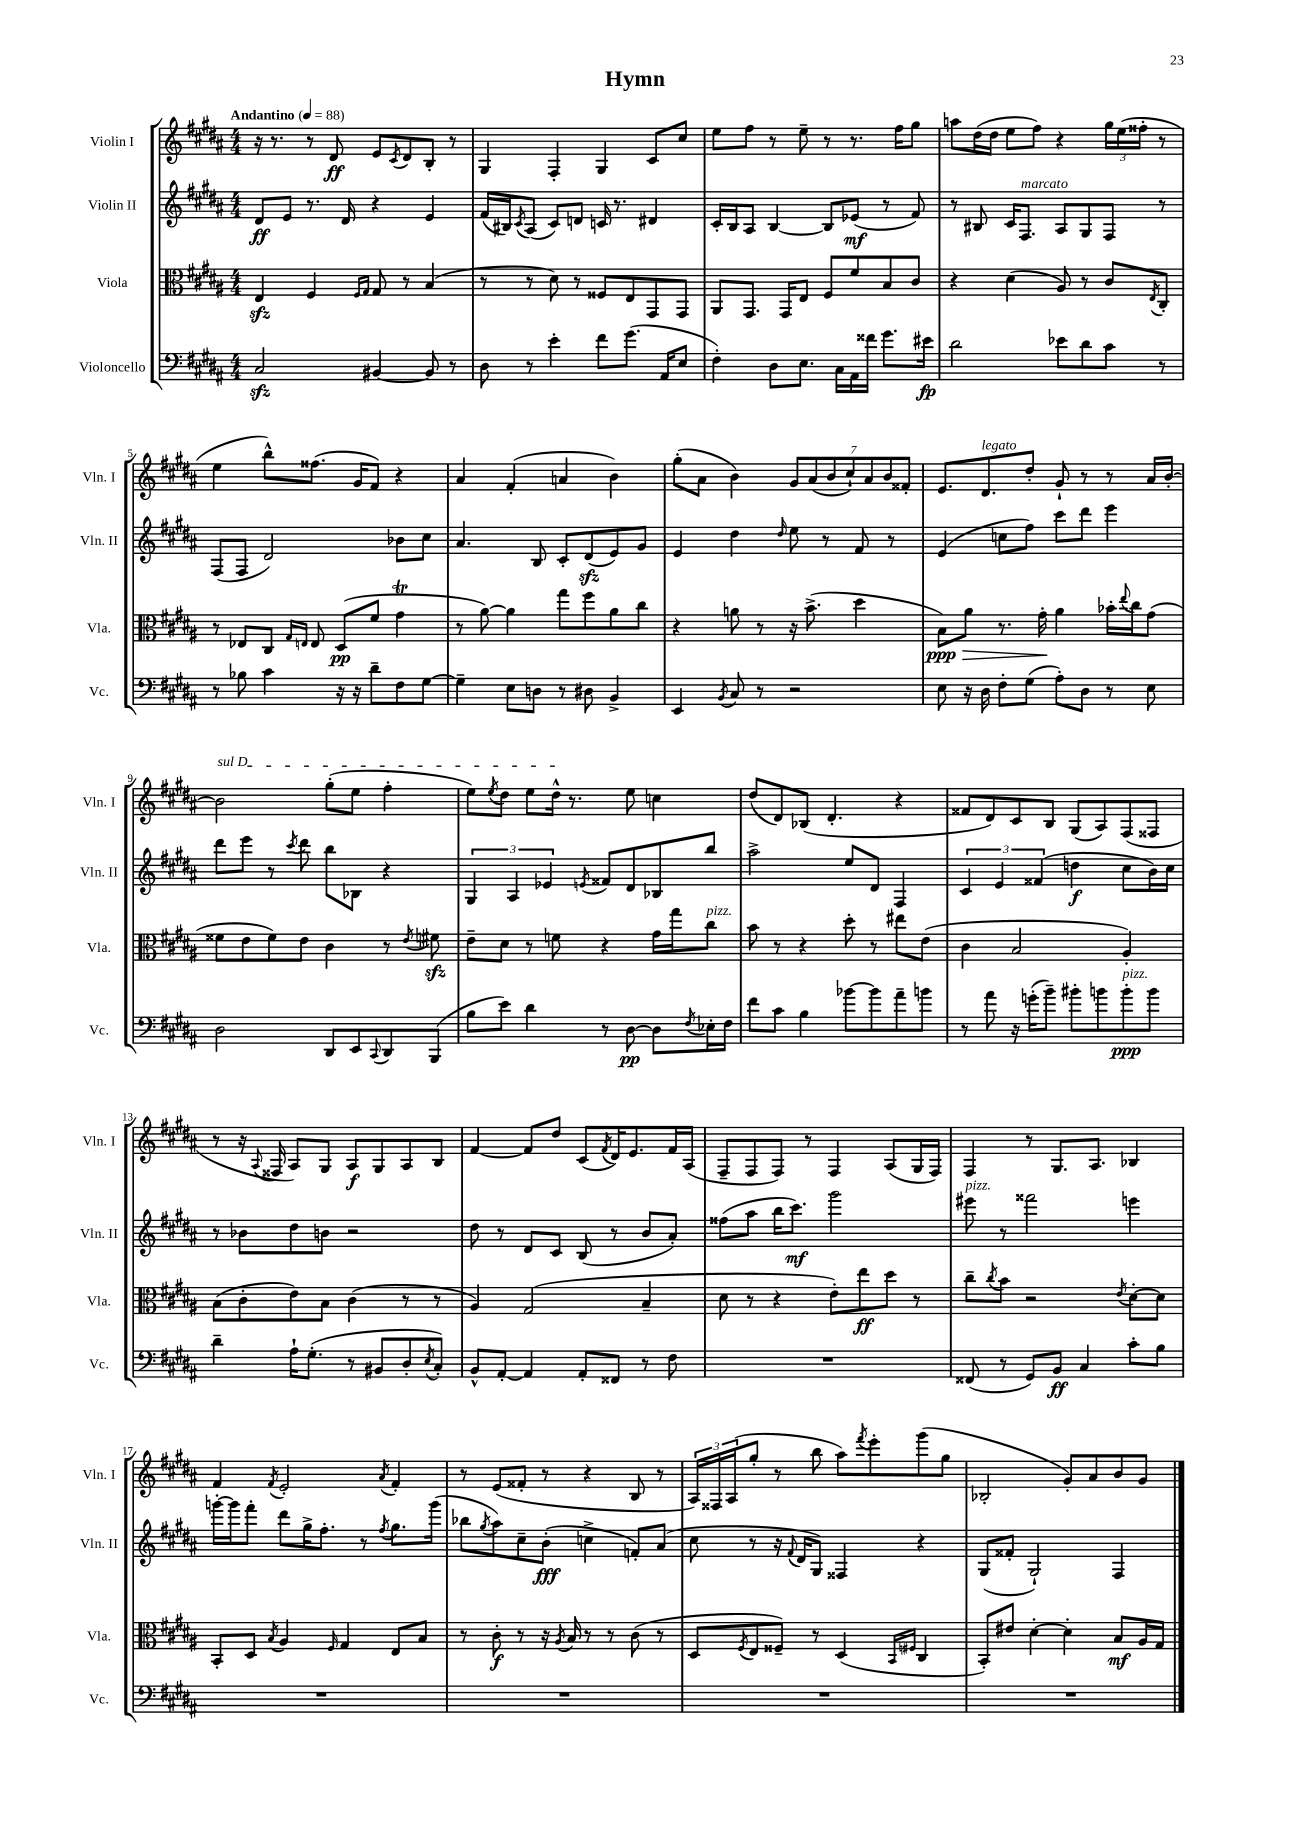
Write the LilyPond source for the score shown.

\header { title = "Hymn" }
<<
\new StaffGroup <<
\new Staff = "s0" \with { instrumentName = "Violin I" shortInstrumentName = "Vln. I" } {
    \clef treble \key b \major \numericTimeSignature \time 4/4 \tempo "Andantino" 4 = 88
    r16 r8. r8 dis'8\ff e'8 \acciaccatura { cis'8 } dis'8 b8-. r8 |
    gis4 fis4-. gis4 cis'8 cis''8 |
    e''8 fis''8 r8 e''8-- r8 r8. fis''16 gis''8 |
    a''8 dis''16( dis''16 e''8 fis''8) r4 \tuplet 3/2 { gis''16 e''16( fisis''16-. } r8 |
    e''4 b''8-^) fisis''8.( gis'16 fis'8) r4 |
    ais'4 fis'4-.( a'4 b'4) |
    gis''8-.( ais'8 b'4) \tuplet 7/4 { gis'8 ais'8( b'8 cis''8-!) ais'8 b'8 fisis'8-. } |
    e'8. dis'8.^\markup { \italic "legato" } dis''8-. gis'8-! r8 r8 ais'16 b'16~-. |
    \once \override TextSpanner.bound-details.left.text = \markup { \italic "sul D" } b'2\startTextSpan gis''8-.( e''8 fis''4-. |
    e''8) \acciaccatura { e''8 } dis''8 e''8 dis''16-^\stopTextSpan r8. e''8 c''4 |
    dis''8( dis'8) bes8( dis'4.-. r4 |
    fisis'8 dis'8) cis'8 b8 gis8( ais8) fis8( fisis8 |
    r8 r16 \appoggiatura { ais8 } fisis16 ais8) gis8 ais8\f gis8 ais8 b8 |
    fis'4~ fis'8 dis''8 cis'8( \acciaccatura { fis'8 } dis'16) e'8. fis'16 ais16( |
    fis8-- fis8 fis8) r8 fis4 ais8( gis16 fis16) |
    fis4 r8 gis8. ais8. bes4 |
    fis'4 \acciaccatura { fis'8 } e'2-. \acciaccatura { ais'8 } fis'4-. |
    r8 e'8( fisis'8-. r8 r4 b8 r8 |
    \tuplet 3/2 { ais16) fisis16 ais16( } gis''8-. r8 b''8 ais''8) \acciaccatura { fis'''8 } e'''8-. gis'''8( gis''8 |
    bes2-. gis'8-.) ais'8 b'8 gis'8 \bar "|." |
}
\new Staff = "s1" \with { instrumentName = "Violin II" shortInstrumentName = "Vln. II" } {
    \clef treble \key b \major \numericTimeSignature \time 4/4
    dis'8\ff e'8 r8. dis'16 r4 e'4 |
    fis'16( bis16) \acciaccatura { cis'8 } ais8( cis'8) d'8 c'16 r8. dis'4 |
    cis'16-. b16 ais8 b4~ b8 ees'8\mf( r8 fis'8) |
    r8 bis8 cis'16 fis8.^\markup { \italic "marcato" } ais8 gis8 fis8 r8 |
    fis8( fis8 dis'2) bes'8 cis''8 |
    ais'4. b8 cis'8-. dis'8\sfz( e'8) gis'8 |
    e'4 dis''4 \grace { dis''16 } e''8 r8 fis'8 r8 |
    e'4( c''8 fis''8) cis'''8 dis'''8 e'''4 |
    dis'''8 e'''8 r8 \acciaccatura { cis'''8 } dis'''8 b''8 bes8 r4 |
    \tuplet 3/2 { gis4 ais4 ees'4 } \acciaccatura { e'8 } fisis'8 dis'8 bes8 b''8 |
    ais''2-> e''8 dis'8 fis4 |
    \tuplet 3/2 { cis'4 e'4 fisis'4( } d''4\f cis''8 b'16) cis''16 |
    r8 bes'8 dis''8 b'8 r2 |
    dis''8 r8 dis'8 cis'8 b8( r8 b'8 ais'8-.) |
    fisis''8( ais''8 b''16 cis'''8.\mf) gis'''2 |
    eis'''8^\markup { \italic "pizz." } r8 fisis'''2 e'''4 |
    g'''16~-. g'''16 fis'''8-. dis'''8 gis''16-> fis''8.-. r8 \acciaccatura { fis''8 } gis''8. g'''16( |
    bes''8 \acciaccatura { gis''8 } ais''8) cis''8-- b'8-.\fff( c''4-> f'8-.) ais'8( |
    cis''8 r8 r16 \appoggiatura { fis'8 } dis'16 gis8) fisis4 r4 |
    gis8( fisis'8-. gis2-!) fis4 \bar "|." |
}
\new Staff = "s2" \with { instrumentName = "Viola" shortInstrumentName = "Vla." } {
    \clef alto \key b \major \numericTimeSignature \time 4/4
    e4\sfz fis4 \grace { fis16 gis16 } gis8 r8 b4( |
    r8 r8 dis'8) r8 fisis8 e8 gis,8 gis,8 |
    ais,8 gis,8. gis,16 e8 fis8 fis'8 b8 cis'8 |
    r4 dis'4( ais8) r8 cis'8 \acciaccatura { e8 } cis8-. |
    r8 ees8 cis8 \grace { gis16 e16 } e8 dis8\pp( fis'8 gis'4\trill |
    r8 ais'8~) ais'4 gis''8 fis''8 ais'8 cis''8 |
    r4 a'8 r8 r16 b'8.->( dis''4 |
    b8\ppp\>) ais'8 r8. gis'16-.\! ais'4 bes'16-. \appoggiatura { e''8 } cis''16 gis'8( |
    fisis'8 e'8 fisis'8) e'8 cis'4 r8 \acciaccatura { e'8 } fis'8\sfz |
    e'8-- dis'8 r8 f'8 r4 gis'16 gis''16 cis''8^\markup { \italic "pizz." } |
    b'8 r8 r4 dis''8-. r8 eis''8 e'8( |
    cis'4 b2 ais4-.) |
    b8( cis'8-. e'8) b8 cis'4( r8 r8 |
    ais4) gis2( b4-- |
    dis'8 r8 r4 e'8-.) e''8\ff dis''8 r8 |
    cis''8-- \acciaccatura { cis''8 } b'8 r2 \acciaccatura { e'8 } dis'8~-. dis'8 |
    b,8-. dis8 \acciaccatura { b8 } ais4 \grace { fis16 } gis4 e8 b8 |
    r8 cis'8-.\f r8 r16 \acciaccatura { ais8 } b16 r8 r8 cis'8( r8 |
    dis8 \acciaccatura { fis8 } e8 fisis8--) r8 dis4( \grace { b,16 fis16 } cis4 |
    b,8-.) eis'8 dis'4~-. dis'4-. b8\mf ais16 gis16 \bar "|." |
}
\new Staff = "s3" \with { instrumentName = "Violoncello" shortInstrumentName = "Vc." } {
    \clef bass \key b \major \numericTimeSignature \time 4/4
    cis2\sfz bis,4~ bis,8 r8 |
    dis8 r8 e'4-. fis'8 gis'8.( ais,16 e8 |
    fis4-.) dis8 e8. cis16 ais,16 fisis'16 gis'8. eis'16\fp |
    dis'2 ees'8 dis'8 cis'8 r8 |
    r8 bes8 cis'4 r16 r16 dis'8-- fis8 gis8~ |
    gis4-- e8 d8 r8 dis8 b,4-> |
    e,4 \acciaccatura { b,8 } cis8 r8 r2 |
    e8 r16 dis16 fis8-. gis8( ais8-.) dis8 r8 e8 |
    dis2 dis,8 e,8 \appoggiatura { cis,8 } dis,8 b,,8( |
    b8 e'8) dis'4 r8 dis8~\pp dis8 \acciaccatura { fis8 } ees16-. fis16 |
    fis'8 cis'8 b4 bes'8~ bes'8 ais'8-- b'8 |
    r8 ais'8 r16 g'16-.( b'8--) bis'8-. b'8 b'8-.\ppp^\markup { \italic "pizz." } b'8 |
    dis'4-- ais16-! gis8.-.( r8 bis,8 dis8-. \acciaccatura { e8 } cis8-.) |
    b,8-^ ais,8~-. ais,4 ais,8-. fisis,8 r8 fis8 |
    R1 |
    fisis,8( r8 gis,8) b,8\ff cis4 cis'8-. b8 |
    R1 |
    R1 |
    R1 |
    R1 \bar "|." |
}
>>
>>
